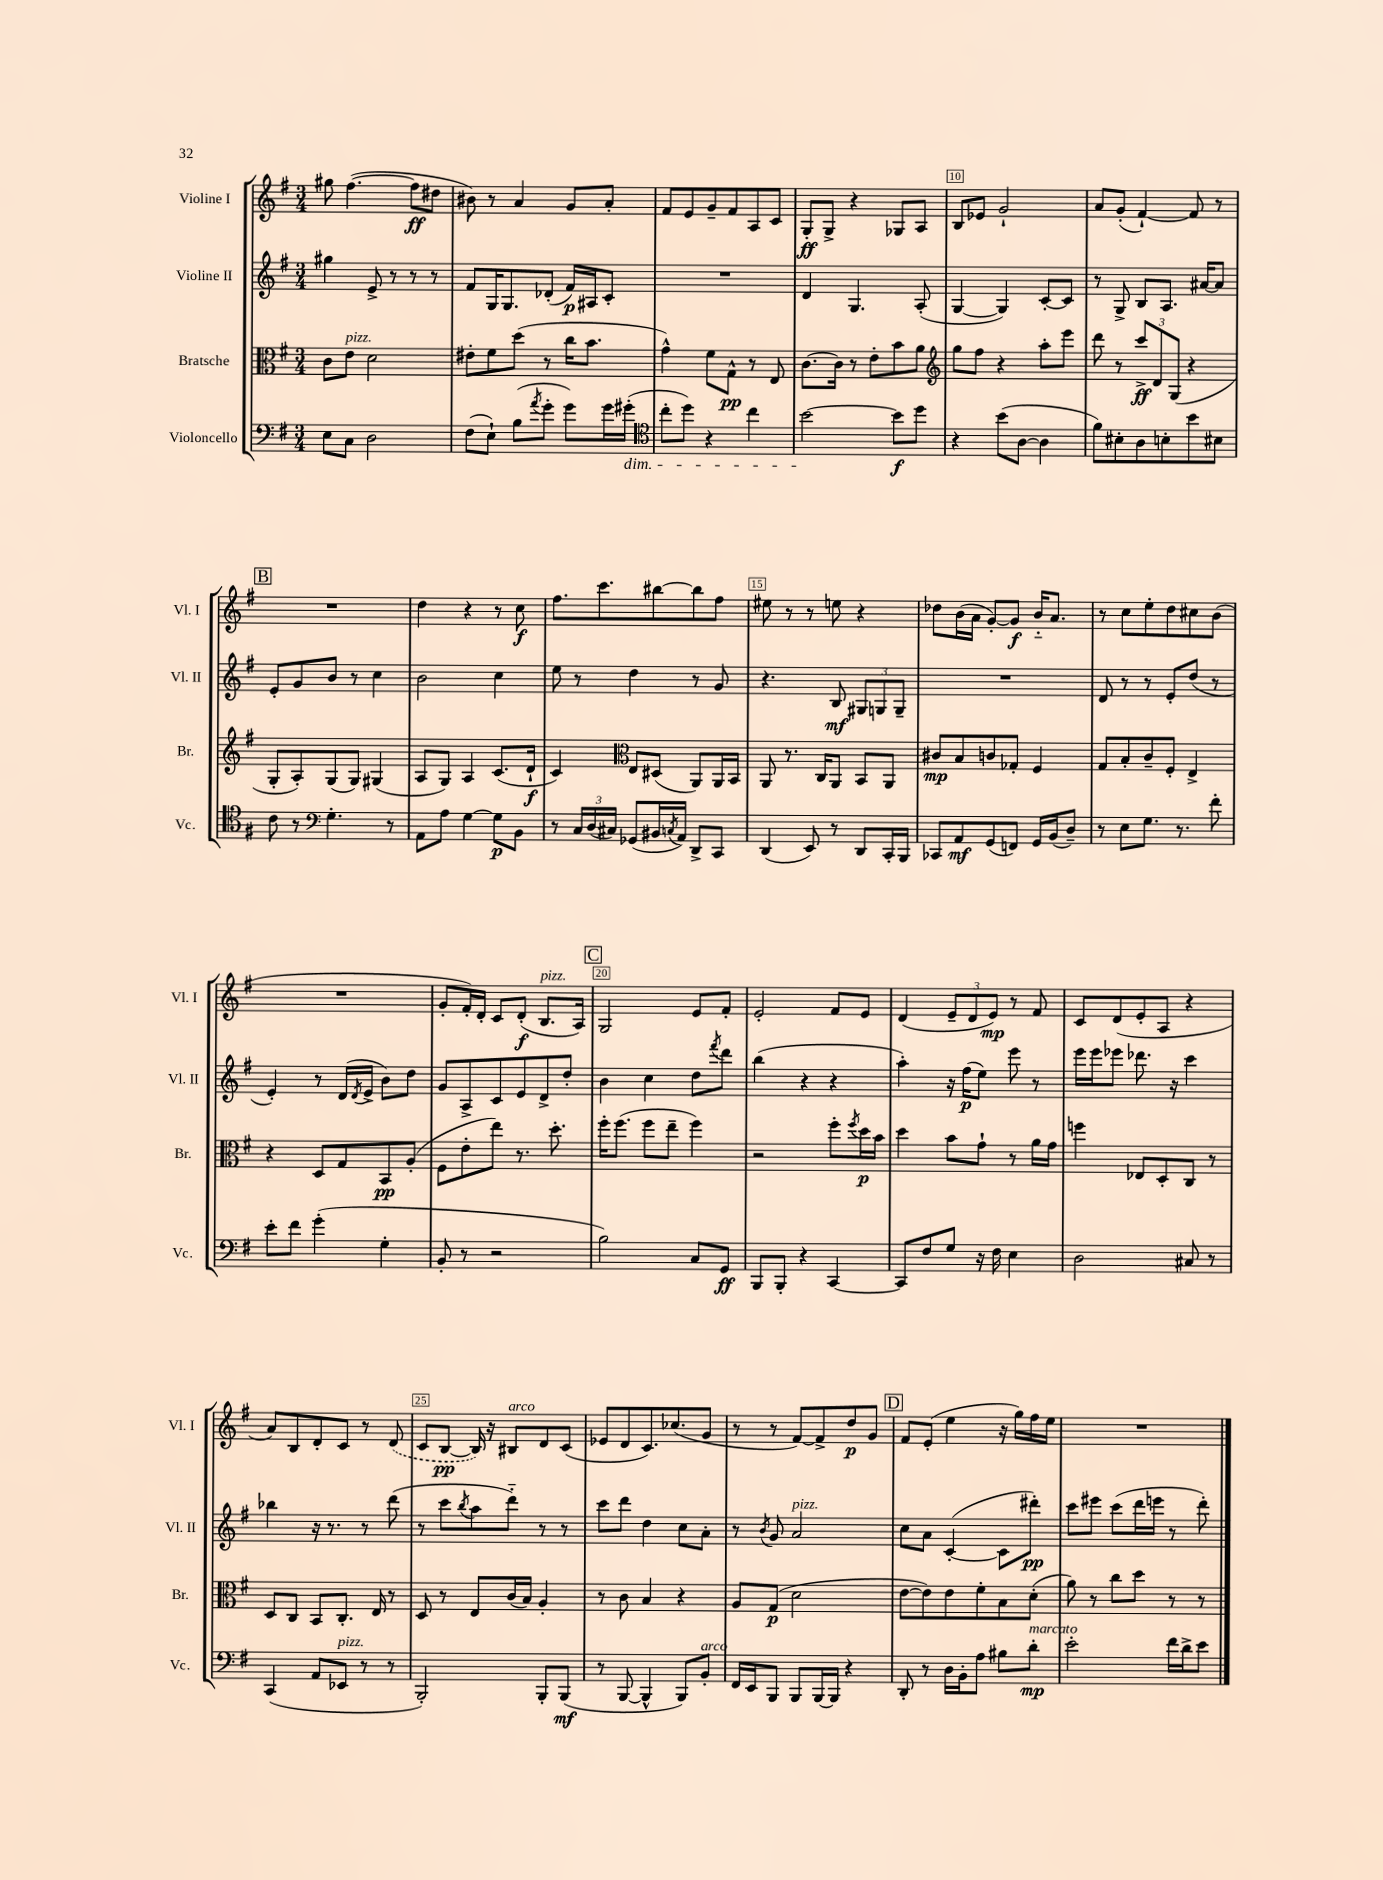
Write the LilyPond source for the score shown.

<<
\new StaffGroup <<
\new Staff = "s0" \with { instrumentName = "Violine I" shortInstrumentName = "Vl. I" } {
    \clef treble \key g \major \numericTimeSignature \time 3/4
    gis''8 fis''4.~( fis''8\ff dis''8 |
    bis'8) r8 a'4 g'8 a'8-. |
    fis'8 e'8 g'8-- fis'8 a8 c'8 |
    g8-.\ff g8-> r4 ges8 a8 |
    b8 ees'8 g'2-! |
    a'8 g'8-.( fis'4~-!) fis'8 r8 |
    \mark \markup { \box "B" } R2. |
    d''4 r4 r8 c''8\f |
    fis''8. c'''8. bis''8~ bis''8 fis''8 |
    eis''8 r8 r8 e''8 r4 |
    des''8 b'16( a'16 g'8~-.) g'8\f b'16-_ a'8. |
    r8 c''8 e''8-. d''8 cis''8 b'8( |
    R2. |
    g'8-. fis'16-.) d'16-. c'8 d'8-.\f( b8.^\markup { \italic "pizz." } a16) |
    \mark \markup { \box "C" } g2 e'8 fis'8-. |
    e'2-. fis'8 e'8 |
    d'4( \tuplet 3/2 { e'8-- d'8 e'8\mp) } r8 fis'8 |
    c'8 d'8( e'8-. a8 r4 |
    a'8) b8 d'8-. c'8 r8 \once \slurDashed d'8( |
    c'8 b8~\pp b16) r16 bis8^\markup { \italic "arco" } d'8 c'8( |
    ees'8 d'8 c'8.) ces''8.( g'8 |
    r8 r8 fis'8~) fis'8-> d''8\p g'8 |
    \mark \markup { \box "D" } fis'8 e'8-.( e''4 r16 g''16) fis''16 e''16 |
    R2. \bar "|." |
}
\new Staff = "s1" \with { instrumentName = "Violine II" shortInstrumentName = "Vl. II" } {
    \clef treble \key g \major \numericTimeSignature \time 3/4
    gis''4 e'8-> r8 r8 r8 |
    fis'8 g16 g8. des'8-.( fis'16\p) ais16 c'8-. |
    R2. |
    d'4 g4. a8-.( |
    g4~ g4) c'8~-. c'8 |
    r8 g8-> b8 a8. ais'16~ ais'8 |
    \mark \markup { \box "B" } e'8-. g'8 b'8 r8 c''4 |
    b'2 c''4 |
    e''8 r8 d''4 r8 g'8 |
    r4. b8\mf \tuplet 3/2 { gis8 g8 g8-- } |
    R2. |
    d'8 r8 r8 e'8-. d''8( r8 |
    e'4-.) r8 d'16( \acciaccatura { d'8 } e'16-> b'8) d''8 |
    g'8 a8-> c'8 e'8 d'8-> d''8-. |
    \mark \markup { \box "C" } b'4 c''4 d''8 \acciaccatura { fis'''8 } d'''8 |
    b''4( r4 r4 |
    a''4-.) r16 fis''16\p( e''8) e'''8 r8 |
    e'''16 e'''16 ees'''8 des'''8. r16 c'''4 |
    bes''4 r16 r8. r8 d'''8( |
    r8 c'''8 \acciaccatura { b''8 } a''8 d'''8-_) r8 r8 |
    c'''8 d'''8 d''4 c''8 a'8-. |
    r8 \acciaccatura { b'8 } g'8 a'2^\markup { \italic "pizz." } |
    \mark \markup { \box "D" } c''8 a'8 c'4~-.( c'8 dis'''8-.\pp) |
    c'''8 eis'''8 c'''8( d'''16 e'''16 r8 d'''8-.) \bar "|." |
}
\new Staff = "s2" \with { instrumentName = "Bratsche" shortInstrumentName = "Br." } {
    \clef alto \key g \major \numericTimeSignature \time 3/4
    c'8 e'8^\markup { \italic "pizz." } d'2 |
    eis'8-. fis'8 d''8( r8 c''16 b'8. |
    g'4-^) fis'8 g8-^\pp r8 e8 |
    c'8.~ c'16 r8 e'8-. b'8 a'8 |
    \clef treble g''8 fis''8 r4 a''8-. e'''8 |
    d'''8 r8 \tuplet 3/2 { c'''8->\ff d'8 g8( } r4 |
    \mark \markup { \box "B" } g8-. a8-.) g8( g8) gis4( |
    a8 g8) a4 c'8.( d'16-!\f |
    c'4) \clef alto e8 dis8( a,8) a,16 b,16 |
    a,8 r8. c16 a,8 b,8 a,8 |
    cis'8\mp b8 c'8 ges8-. fis4 |
    g8 b8-. c'8-- fis8-. e4-> |
    r4 d8 g8 b,8\pp a8-.( |
    fis8 e'8-. e''8) r8. d''8.-. |
    \mark \markup { \box "C" } fis''16-. fis''8.( fis''8 e''8-- fis''4) |
    r2 fis''8-. \acciaccatura { fis''8 } d''16\p b'16 |
    d''4 b'8 g'8-! r8 a'16 g'16 |
    f''4 ees8 d8-. c8 r8 |
    d8 c8 b,8 c8.-. e16 r8 |
    d8 r8 e8 c'16( b16) a4-. |
    r8 c'8 b4 r4 |
    a8 g8\p( d'2 |
    \mark \markup { \box "D" } e'8~ e'8) e'8 fis'8-. b8 d'8-.( |
    a'8) r8 c''8 d''8 r8 r8 \bar "|." |
}
\new Staff = "s3" \with { instrumentName = "Violoncello" shortInstrumentName = "Vc." } {
    \clef bass \key g \major \numericTimeSignature \time 3/4
    e8 c8 d2 |
    fis8( e8-!) b8( \acciaccatura { a'8 } g'8-. g'8) g'16 gis'16-.\dim( |
    \clef tenor c''8-. d''8) r4 c''4 |
    b'2~\! b'8\f d''8 |
    r4 b'8( a8~ a4 |
    fis'8) bis8-. a8 b8-. b'8 bis8 |
    \mark \markup { \box "B" } c'8 r8 \clef bass g4.-. r8 |
    a,8 a8 g4~ g8\p b,8 |
    r8 \tuplet 3/2 { c16 d16( cis16) } ges,8( bis,16 \acciaccatura { c8 } a,16) d,8-> c,8 |
    d,4( e,8) r8 d,8 c,16-. b,,16 |
    ces,8 a,8\mf g,8( f,8) g,16 b,16( d8--) |
    r8 e8 g8. r8. fis'8-. |
    e'8-. fis'8 g'4-.( g4-. |
    b,8-. r8 r2 |
    \mark \markup { \box "C" } b2) c8 g,8\ff |
    b,,8 b,,8-. r4 c,4~ |
    c,8 fis8 g8 r16 fis16 e4 |
    d2 cis8 r8 |
    c,4( a,8 ees,8^\markup { \italic "pizz." } r8 r8 |
    b,,2-.) b,,8-. b,,8\mf( |
    r8 b,,8~ b,,4-^ b,,8) b,8-.^\markup { \italic "arco" } |
    fis,16 e,16 b,,8 b,,8 b,,16~ b,,16 r4 |
    \mark \markup { \box "D" } d,8-. r8 d16 b,16-. a8 bis8 d'8-.\mp^\markup { \italic "marcato" } |
    e'2-. fis'16 d'16-> e'8 \bar "|." |
}
>>
>>
\layout { \context { \Score currentBarNumber = #6 \override BarNumber.break-visibility = ##(#f #t #t) barNumberVisibility = #(every-nth-bar-number-visible 5) \override BarNumber.stencil = #(make-stencil-boxer 0.1 0.3 ly:text-interface::print) } }
